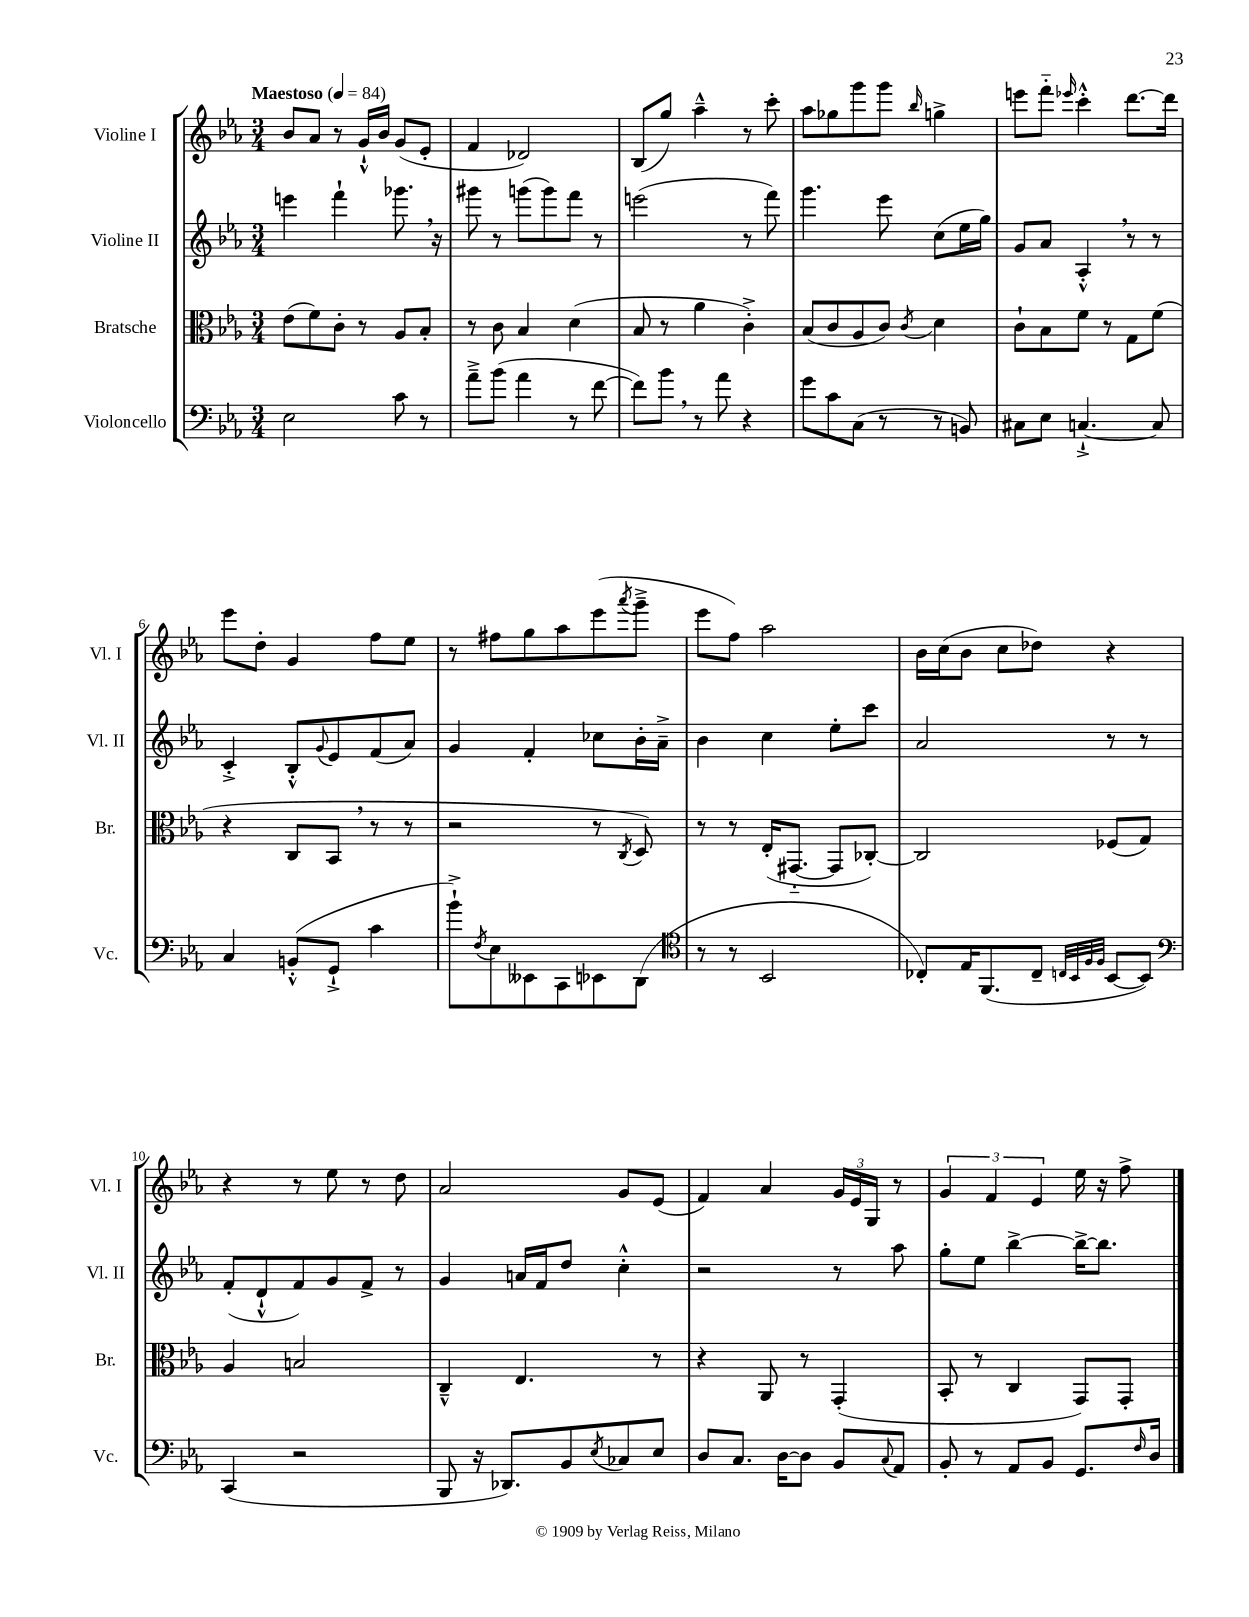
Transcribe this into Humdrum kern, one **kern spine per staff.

**kern	**kern	**kern	**kern
*staff4	*staff3	*staff2	*staff1
*clefF4	*clefC3	*clefG2	*clefG2
*k[b-e-a-]	*k[b-e-a-]	*k[b-e-a-]	*k[b-e-a-]
*M3/4	*M3/4	*M3/4	*M3/4
*MM84	*MM84	*MM84	*MM84
2E-	(8e-	4eee	8b-
.	8f)	.	8a-
.	8c'	4fff`	8r
.	8r	.	16g`^^
.	.	.	16b-
8c	8A-	8.ggg-	(8g
8r	8B-'	.	8e-'
.	.	16r	.
=	=	=	=
8a-~^	8r	8ggg#	4f
(8b-	8c	8r	.
4a-	4B-	(8ggg	2d-)
.	.	8ggg)	.
8r	(4d	8fff	.
[8f	.	8r	.
=	=	=	=
8f])	8B-	(2eee	(8B-
8b-	8r	.	8gg)
8r	4a-	.	4aa-~^^
8a-	.	.	.
4r	4c'^)	8r	8r
.	.	8fff)	8ccc'
=	=	=	=
8g	(8B-	4.ggg	8aa-
8c	8c	.	8gg-
(8C	8A-	.	8ggg
8r	8c)	8eee-	8ggg
.	8qc	.	16qqbb-
8r	4d	(8cc	4gg^
8BB)	.	16ee-	.
.	.	16gg)	.
=	=	=	=
8C#	8c`	8g	8eee
8E-	8B-	8a-	8fff'~
.	.	.	16qqeee-
[4.C`^	8f	4A-'^^	4ccc'^^
.	8r	.	.
.	8G	8r	[8.ddd
8C]	(8f	8r	.
.	.	.	16ddd]
=	=	=	=
4C	4r	4c'^	8eee-
.	.	.	8dd'
(8BB'^^	8C	8B-'^^	4g
.	.	8qqg	.
8GG`^	8BB-	8e-	.
4c	8r	(8f	8ff
.	8r	8a-)	8ee-
=	=	=	=
8b-`^)	2r	4g	8r
8qF	.	.	.
8E-	.	.	8ff#
8EE--	.	4f'	8gg
8CC	.	.	8aa-
8EE-	8r	8cc-	(8eee-
.	8qC	.	8qaaa-
(8DD	8D)	16b-'	8ggg~^
.	.	16a-~^	.
=	=	=	=
*clefC4	*	*	*
8r	8r	4b-	8eee-
8r	8r	.	8ff)
2BB-	(16E-'	4cc	2aa-
.	[8.GG#'~	.	.
.	8GG#]	8ee-'	.
.	[8C-')	8ccc	.
=	=	=	=
8C-')	2C-]	2a-	16b-
.	.	.	(16cc
16E-	.	.	8b-
(8.FF	.	.	.
.	.	.	8cc
8C-~	.	.	8dd-)
32qqC	.	.	.
32qqBB-	.	.	.
32qqF	.	.	.
32qqF	.	.	.
[8BB-	(8F-	8r	4r
8BB-])	8G)	8r	.
=	=	=	=
*clefF4	*	*	*
(4CC	4A-	(8f'	4r
.	.	8d`^^	.
2r	2B	8f)	8r
.	.	8g	8ee-
.	.	8f^	8r
.	.	8r	8dd
=	=	=	=
8BBB-	4C~^^	4g	2a-
16r	.	.	.
8.DD-)	.	.	.
.	4.E-	16a	.
.	.	16f	.
8BB-	.	8dd	.
8qE-	.	.	.
8C-	.	4cc'^^	8g
8E-	8r	.	(8e-
=	=	=	=
8D	4r	2r	4f)
8.C	.	.	.
.	8AA-	.	4a-
[16D	.	.	.
8D]	8r	.	.
8BB-	(4GG'	8r	24g
.	.	.	24e-
.	.	.	24G
8qqC	.	.	.
8AA-	.	8aa-	8r
=	=	=	=
8BB-'	8BB-'	8gg'	6g
8r	8r	8ee-	.
.	.	.	6f
8AA-	4C	[4bb-^	.
.	.	.	6e-
8BB-	.	.	.
8.GG	8GG)	16bb-^_	16ee-
.	.	8.bb-]	16r
.	8GG'	.	8ff^
16qqF	.	.	.
16D	.	.	.
==	==	==	==
*-	*-	*-	*-
